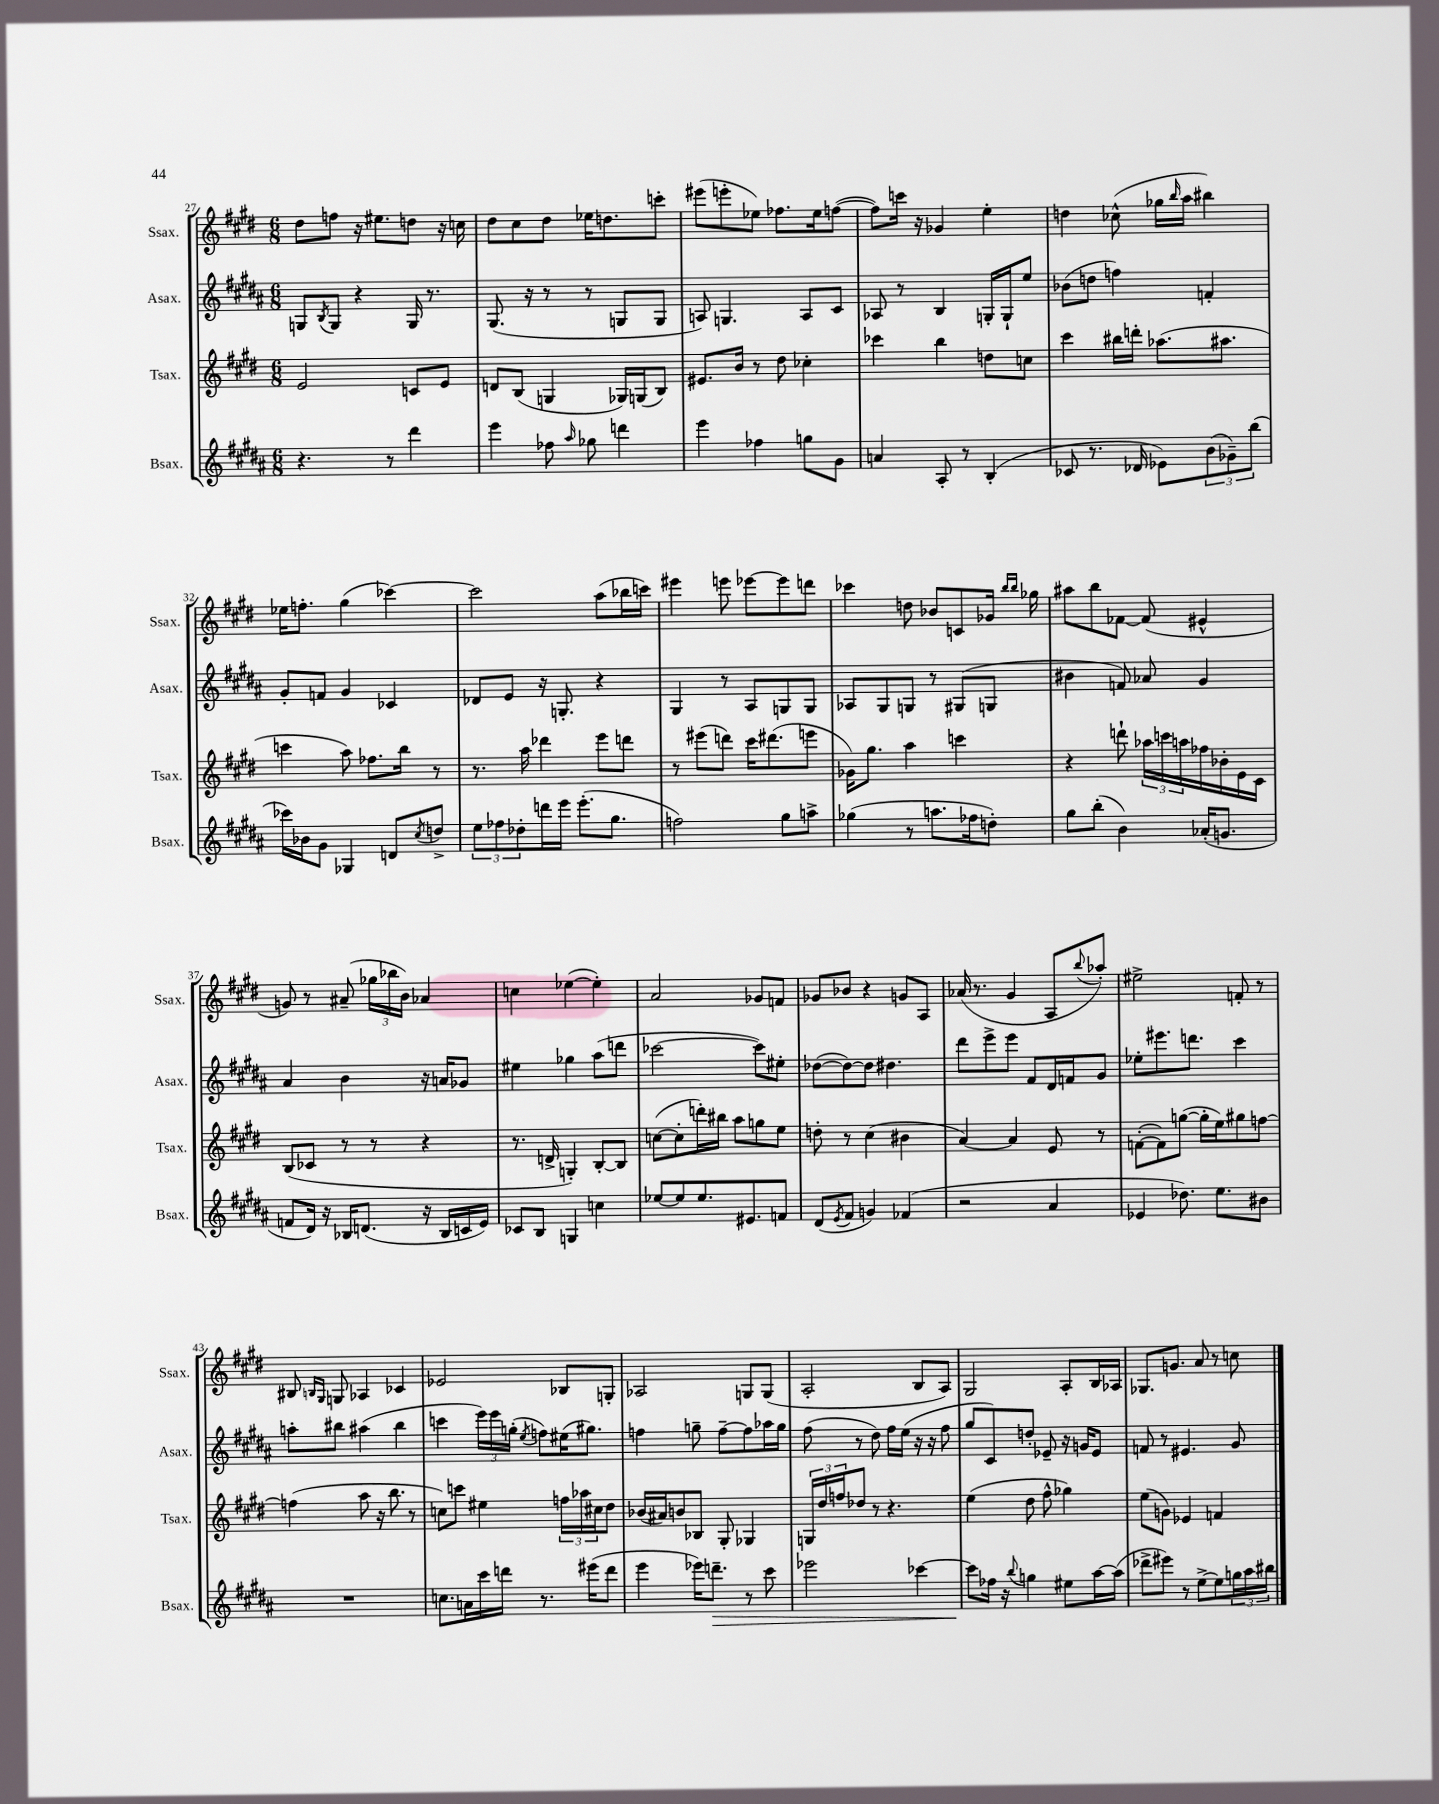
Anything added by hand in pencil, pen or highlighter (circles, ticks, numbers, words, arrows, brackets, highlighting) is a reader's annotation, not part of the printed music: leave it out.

**kern	**dynam	**kern	**kern	**kern
*part4	*part4	*part3	*part2	*part1
*staff4	*staff4	*staff3	*staff2	*staff1
*I"Bsax.	*	*I"Tsax.	*I"Asax.	*I"Ssax.
*I'Bsax.	*	*I'Tsax.	*I'Asax.	*I'Ssax.
*clefG2	*	*clefG2	*clefG2	*clefG2
*k[f#c#g#d#a#]	*	*k[f#c#g#d#]	*k[f#c#g#d#a#]	*k[f#c#g#d#]
*M6/8	*	*M6/8	*M6/8	*M6/8
=27	=27	=27	=27	=27
4.r	.	2e/	8Gn/L	8dd#\L
.	.	.	8qB/	.
.	.	.	8G/J	8ffn\J
.	.	.	4r	16r
.	.	.	.	8.ee#X\L
8r	.	.	.	.
4ddd#\	.	8cn/L	16G/	8ddn\J
.	.	.	8.r	.
.	.	8e/J	.	16r
.	.	.	.	16ccn\
=28	=28	=28	=28	=28
4eee\	.	8dn/L	(8.G#/	8dd#\L
.	.	(8B/J	.	8cc#\
.	.	.	16r	.
8ff-X\	.	4Gn/	8r	8dd#\J
16qqaa#/	.	.	.	.
8gg-X\	.	.	8r	16ee-X\KL
.	.	.	.	8.ddn\
4dddn\	.	16G-X/LL)	8Gn/L	.
.	.	(16Gn/J	.	.
.	.	8B/J)	8G/J	8cccn'\J
=29	=29	=29	=29	=29
4eee\	.	8.e#X/L	8An/)	(8eee#X\L
.	.	.	4.Gn/	8eeen'\
.	.	16b/Jk	.	.
4ff-X\	.	8r	.	8ee-X\J)
.	.	8dd#\	.	8.ff-X\L
8ggn\L	.	4cc-X'\	8A/L	.
.	.	.	.	16ee-\k
8g#\J	.	.	8c#/J	([8ffn\J
=30	=30	=30	=30	=30
4an/	.	4ccc-X\	8A-X/	8ff\L])
.	.	.	8r	16cccn\Jk
.	.	.	.	16r
8A#'/	.	4bb\	4B/	4g-X/
8r	.	.	.	.
(4B'/	.	8ddn\L	16Gn'/LL	4ee'\
.	.	.	16G`/J	.
.	.	8ccn\J	8ee/J	.
=31	=31	=31	=31	=31
8c-X/	.	4ccc#\	(8b-X\L	4ddn\
8.r	.	.	8ddn\J	.
.	.	16bb#X\LL	4ffn\)	(8cc-X^^\
16d-X/	.	16dddn'\JJ	.	.
8e-X\L)	.	(8.aa-X\L	.	16gg-X\LL
.	.	.	.	16qqbb/
.	.	.	.	16aa\JJ
(12b\	.	.	4fn'/	4bb#X\)
.	.	8.aa#X\J	.	.
12g-X~\)	.	.	.	.
(12bb\J	.	.	.	.
!!LO:LB:g=z
=32	=32	=32	=32	=32
16ccc-X\LL)	.	4cccn\	8g#'/L	16ee-X\KL
16b-X\J	.	.	.	8.ffn'\J
8g#\J	.	.	8fn/J	.
4G-X/	.	8aa\)	4g#/	(4gg#\
.	.	8.ff-X\L	.	.
8dn/L	.	.	4c-X/	[4ccc-X\)
.	.	16bb\Jk	.	.
8qcc#/	.	.	.	.
8ddn^/J	.	8r	.	.
=33	=33	=33	=33	=33
12ee\L	.	8.r	8d-X/L	2ccc-\]
12ff-X\	.	.	.	.
.	.	.	8e/J	.
12dd-X'\	.	.	.	.
.	.	16aa\	.	.
16dddn\L	.	4ddd-X\	16r	.
16eee\JJ	.	.	8.Gn'/	.
(8.eee'\L	.	.	.	.
.	.	8eee\L	4r	(8aa\L
8.gg#\J	.	.	.	.
.	.	8dddn\J	.	16bb-X\L
.	.	.	.	16cccn\JJ)
=34	=34	=34	=34	=34
2ffn\)	.	8r	4G#/	4eee#X\
.	.	(8eee#X\L	.	.
.	.	8dddn\J)	8r	8eeen\
.	.	16ccc#\KL	8A#/L	[8eee-X\L
.	.	(8.ddd#X\	.	.
8gg#\L	.	.	8Gn/	8eee-\]
8aan^\J	.	8eeen\J	8G/J	8dddn\J
=35	=35	=35	=35	=35
(4gg-X\	.	16g-X\KL)	8A-X/L	4ccc-X\
.	.	8.gg#\J	.	.
.	.	.	8G#/	.
8r	.	4aa\	8Gn/J	8ddn\
8.aan\L	.	.	8r	8b-X/L
.	.	4cccn\	(8G#X/L	8cn/
16ff-X\k	.	.	.	.
8ddn'\J)	.	.	8Gn/J	16g-X/Jk
.	.	.	.	16qqbb/LL
.	.	.	.	16qqbb/JJ
.	.	.	.	16gg-X\
=36	=36	=36	=36	=36
8gg#\L	.	4r	4b#X\	8aa#X\L
(8bb'\J	.	.	.	8bb\
4b\)	.	8dddn`\	8fn/)	[8f-X\J
.	.	24aa-X\LL	8a-X/	(8f-/]
.	.	24cccn\	.	.
.	.	24aan\	.	.
(16a-X'/KL	.	16ff-X\	4g#/	4e#X^^/
8.gn/J	.	16b-X'\	.	.
.	.	16e\	.	.
.	.	16c#\JJ	.	.
!!LO:LB:g=z
=37	=37	=37	=37	=37
8fn/L	.	(8B/L	4a#/	8gn/)
16d#/Jk)	.	8c-X/J	.	8r
16r	.	.	.	.
16B-X/KL	.	8r	4b\	(8a#X~/
(8.dn/J	.	.	.	.
.	.	8r	.	24gg-X\LL
.	.	.	.	24bb-X\
.	.	.	.	24b\JJ)
16r	.	4r	16r	4a-X/
16B-/LL	.	.	16an/KL	.
16cn/	.	.	8g-X/J	.
16e/JJ)	.	.	.	.
=38	=38	=38	=38	=38
8c-X/L	.	8.r	4ee#X\	4ccn\
8B/J	.	.	.	.
.	.	16dn^/	.	.
4Gn/	.	4Gn'/)	4gg-X\	([4ee-X\
4ccn\	.	[8B'/L	(8aa#\L	4ee-'\])
.	.	8B/J]	8dddn\J	.
=39	=39	=39	=39	=39
[8ee-X/L	.	([8ccn\L	[2ccc-X\	2a/
8ee-/]	.	8cc'\]	.	.
8.ee-/	.	16dddn'\L)	.	.
.	.	16bb#X\JJ	.	.
.	.	8aa\L	.	.
8.e#X/	.	.	.	.
.	.	8ggn\	8ccc-\L])	8g-X/L
8fn/J	.	8ee\J	8ee#X'\J	8fn/J
=40	=40	=40	=40	=40
(8d#/L	.	8ddn'\	([8dd-X\L	8g-X/L
8qe/	.	.	.	.
8f#/J	.	8r	8dd-\_)	8b-X/J
4gn/)	.	(4cc#\	8dd-\J]	4r
.	.	.	4.dd#X\	.
(4f-X/	.	4b#X\	.	8gn/L
.	.	.	.	8A/J
=41	=41	=41	=41	=41
2r	.	[4a/)	8ddd#\L	(16a-X/
.	.	.	.	8.r
.	.	.	8eee^\	.
.	.	4a/]	8eee\J	4g#/
.	.	.	8f#/L	.
4a#/	.	8e/	16d#/L	8A/L
.	.	.	16fn/J	.
.	.	.	.	8qqbb/
.	.	8r	8g#/J	8aa-X'/J)
=42	=42	=42	=42	=42
4e-X/	.	([8fn'\L	8ee-X'\L	2ee#X^\
.	.	8f\])	8.eee#X\	.
8.dd-X\)	.	([8ggn\J	.	.
.	.	.	8.dddn\J	.
.	.	16gg'\LL]	.	.
8.ee\L	.	16ee\J)	.	.
.	.	8gg#X\	4ccc#\	8fn'/
8b#X\J	.	[8ffn\J	.	8r
!!LO:LB:g=z
=43	=43	=43	=43	=43
2.r	.	(4ffn\]	8aan'\L	8B#X/
.	.	.	.	16qqBn/LL
.	.	.	.	16qqG#/JJ
.	.	.	8bb#X\J	8Gn/
.	.	8aa\	(4aa#X\	4A-X/
.	.	16r	.	.
.	.	8.bb\	.	.
.	.	.	4bb#\	4c-X/
.	.	8r	.	.
=44	=44	=44	=44	=44
8.ccn\L	.	8ccn\L)	4cccn\	2e-X/
.	.	8cccn\J	.	.
16an\L	.	.	.	.
16ccc#\	.	4ee#X\	24eee\LL)	.
.	.	.	24eee\	.
16dddn\JJ	.	.	.	.
.	.	.	(24ggn'\JJ	.
.	.	.	8qee/	.
8.r	.	.	8ffn\L)	.
.	.	24ffn\LL	(16ee#X\K	8B-X/L
.	.	24aa-X\	.	.
(16eee#X\KL	.	.	8.gg#X\J)	.
.	.	24cc#X\J	.	.
8ddd\J	.	8dd#\J	.	8Gn'/J
=45	=45	=45	=45	=45
4eee\	.	(16b-X/LL	4ffn\	2A-X/
.	.	16a#X/J)	.	.
.	.	8bn/	.	.
16eee-X\KL)	.	8B-X/J	8ggn~\	.
!	!LO:HP:b	!	!	!
8.dddn~\J	>	.	.	.
.	.	8G#'/	[8ff~\L	.
8r	.	4G-X/	8ff\]	8Gn/L
8ccc#\	.	.	16aa-X\L	(8G/J
.	.	.	16gg\JJ	.
=46	=46	=46	=46	=46
2eee-X\	.	24Gn/LL	(8ff#\	2A'/
.	.	24dd#/	.	.
.	.	24ffn/J	.	.
.	.	8dd-X/J	8r	.
.	.	8r	8dd#\)	.
.	.	4.r	16ff#\LL	.
.	.	.	(16ee\JJ	.
[4ccc-X\	.	.	16r	8B/L
.	.	.	16r	.
.	.	.	8ff#\	8A/J)
=47	=47	=47	=47	=47
8ccc-\L]	.	(4ee\	8gg#/L	2G#/
16ff-X\Jk	]	.	8c#/)	.
16r	.	.	.	.
8qqbb/	.	.	.	.
4ggn\	.	8dd#\	8ddn'/J	.
.	.	8ff#^^\	8e-X~/	.
8ee#X\L	.	4gg-X\)	16r	8A'/L
.	.	.	16gn/KL	.
[16aa#\L	.	.	8e-/J	16B/L
(16aa#\JJ]	.	.	.	16A-X/JJ
=48	=48	=48	=48	=48
8ddd-X^\L	.	(8ee\L	8fn/	8.G-X/L
8eee#X\J)	.	8gn\J)	8r	.
.	.	.	.	8.gn/J
8r	.	4e-X/	4.e#X/	.
[8ee^\L	.	.	.	8a/
8ee\]	.	4fn/	.	8r
24ggn\L	.	.	8g#/	8ccn\
24aa#\	.	.	.	.
24bb#X\JJ	.	.	.	.
==	==	==	==	==
*-	*-	*-	*-	*-
